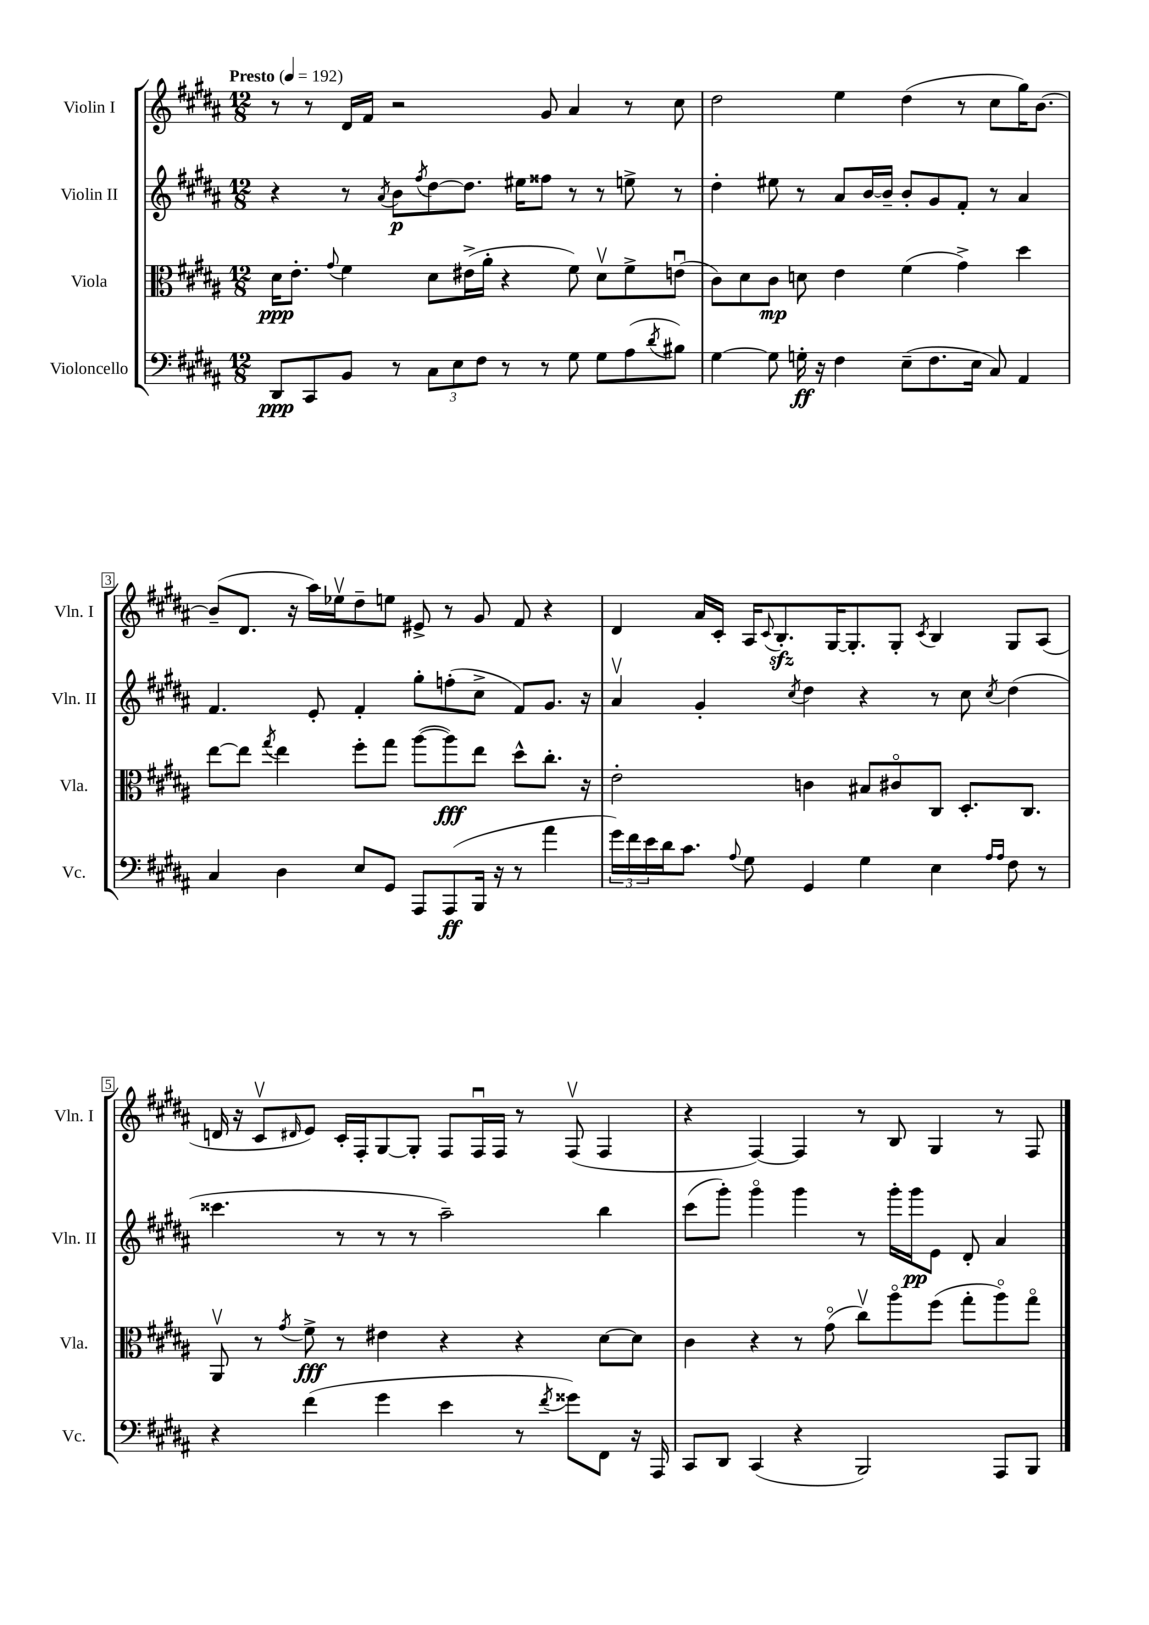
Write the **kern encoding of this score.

**kern	**kern	**kern	**kern
*staff4	*staff3	*staff2	*staff1
*clefF4	*clefC3	*clefG2	*clefG2
*k[f#c#g#d#a#]	*k[f#c#g#d#a#]	*k[f#c#g#d#a#]	*k[f#c#g#d#a#]
*M12/8	*M12/8	*M12/8	*M12/8
*MM192	*MM192	*MM192	*MM192
8DD#/L	16d#\LK	4r	8r
.	8.e'\J	.	.
8CC#/	.	.	8r
.	8qqg#/	.	.
8BB/J	4f#\	8r	16d#/LL
.	.	.	16f#/JJ
.	.	8qa#/	.
8r	.	8b\L	2r
.	.	8qff#/	.
12C#\L	8d#\L	[8dd#\	.
12E\	.	.	.
.	(16e#^\L	8.dd#\]J	.
12F#\J	.	.	.
.	16a#'\JJ	.	.
8r	4r	.	.
.	.	16ee#\LK	.
8r	.	8ff##\J	8g#/
8G#\	8f#\)	8r	4a#/
8G#\L	8d#v\L	8r	.
(8A#\	8f#^\	8ee^\	8r
8qd#/	.	.	.
8B#\J)	(8eu\J	8r	8cc#\
=	=	=	=
[4G#\	8c#\L)	4dd#'\	2dd#\
.	8d#\	.	.
8G#\]	8c#\J	8ee#\	.
16G'\	8d\	8r	.
16r	.	.	.
4F#\	4e\	8a#/L	4ee\
.	.	[16b/L	.
.	.	16b~/]JJ	.
(8E~\L	(4f#\	8b'/L	(4dd#\
8.F#\	.	8g#/	.
.	4g#^\)	8f#'/J	8r
16E\Jk	.	.	.
8C#/)	.	8r	8cc#\L
4AA#/	4dd#\	4a#/	16gg#\K)
.	.	.	[8.b\J
=	=	=	=
4C#/	[8ee\L	4.f#/	(8b~/]L
.	8ee\]J	.	8.d#/J
.	8qgg#/	.	.
4D#\	4ee\	.	.
.	.	.	16r
.	.	8e'/	16aa#\LL)
.	.	.	16ee-v\J
8E/L	8ff#'\L	4f#'/	8dd#~\
8GG#/J	8gg#\J	.	8ee\J
8AAA#/L	([8aa#\L	8gg#'\L	8e#^/
(8AAA#/	8aa#\])	(8ff'\	8r
16BBB/Jk	8ee\J	8cc#^\J	8g#/
16r	.	.	.
8r	8dd#^^\L	8f#/L)	8f#/
4a#\	8.cc#'\J	8.g#/J	4r
.	16r	16r	.
=	=	=	=
24g#\LL)	2e'\	4a#v/	4d#/
24f#\	.	.	.
24e\	.	.	.
16d#\J	.	.	.
8.c#\J	.	.	.
.	.	4g#'/	16a#/LL
.	.	.	16c#'/JJ
8qqA#/	.	.	.
8G#\	.	.	16A#/LK
.	.	.	8qqc#/
.	.	.	8.B'/
.	.	8qcc#/	.
4GG#/	4c\	4dd#\	.
.	.	.	[16G#/K
.	.	.	8.G#'/]
4G#\	8B#/L	4r	.
.	8c#o/	.	8G#'/J
.	.	.	8qc#/
4E\	8C#/J	8r	4B/
.	8.D#'/L	8cc#\	.
16qqA#/LL	.	.	.
16qqA#/JJ	.	8qcc#/	.
8F#\	.	(4dd#\	8G#/L
.	8.C#/J	.	.
8r	.	.	(8A#/J
=	=	=	=
4r	8AA#v/	4.ccc##\	16d/
.	.	.	16r
.	8r	.	8c#v/L
.	8qg#/	.	16qqd#/
(4f#\	8f#^\	.	8e/J)
.	8r	8r	16c#'/LL
.	.	.	16F#'/J
4g#\	4e#\	8r	[8G#/
.	.	8r	8G#'/]J
4e\	4r	2aa#~\)	8F#/L
.	.	.	16F#u/L
.	.	.	16F#/JJ
8r	4r	.	8r
8qf#/	.	.	.
8g##\L)	.	.	(8F#v/
8FF#\J	[8d#\L	4bb\	4F#/
16r	8d#\]J	.	.
16AAA#/	.	.	.
=	=	=	=
8CC#/L	4c#\	(8ccc#\L	4r
8DD#/J	.	8ggg#'\J)	.
(4CC#/	4r	4ggg#o\	[4F#/)
4r	8r	4ggg#\	4F#/]
.	(8g#o\	.	.
2BBB/)	8cc#v\L)	8r	8r
.	8aa#o\	16ggg#'\LL	8B/
.	.	16ggg#\J	.
.	(8ff#\J	8e\J	4G#/
.	8gg#'\L	8d#'/	.
8AAA#/L	8aa#o\)	4a#/	8r
8BBB/J	8gg#o\J	.	8F#/
==	==	==	==
*-	*-	*-	*-
